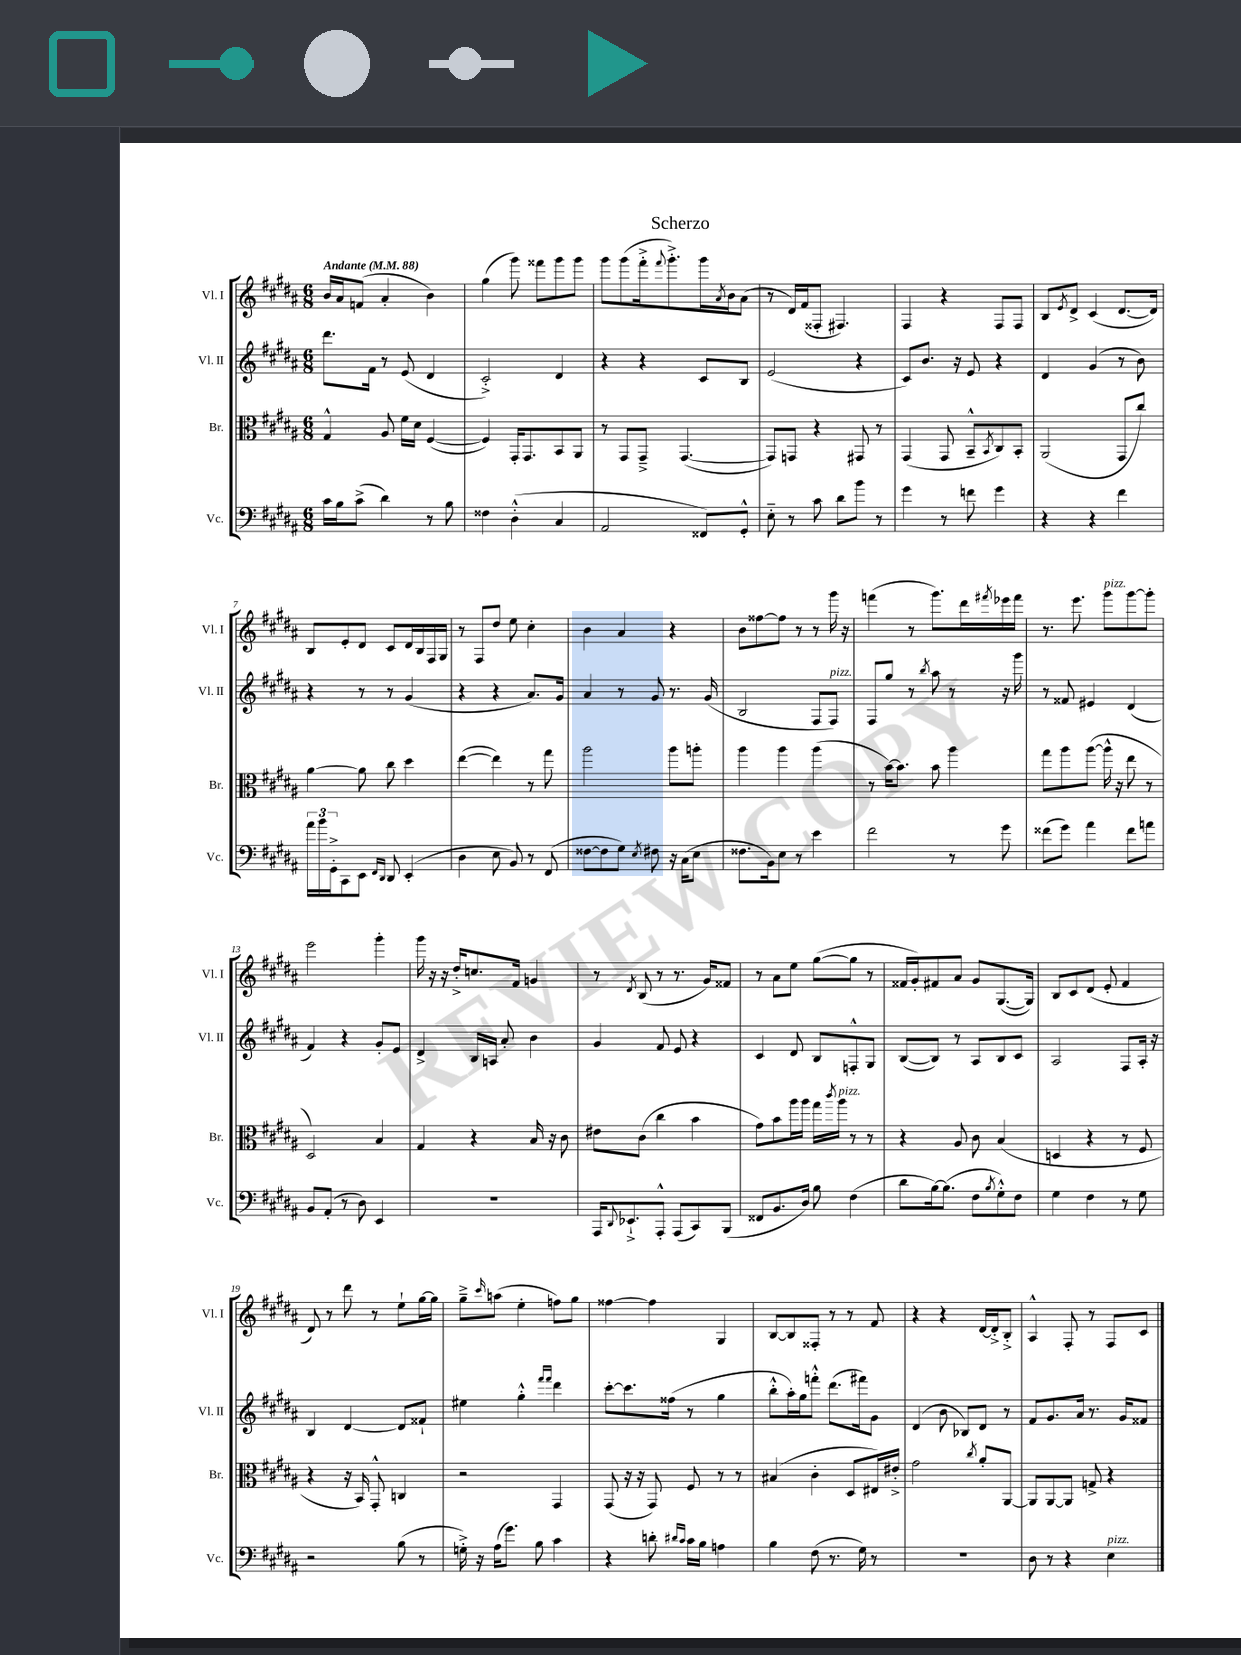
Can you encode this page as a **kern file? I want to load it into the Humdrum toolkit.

**kern	**kern	**kern	**kern
*staff4	*staff3	*staff2	*staff1
*clefF4	*clefC3	*clefG2	*clefG2
*k[f#c#g#d#a#]	*k[f#c#g#d#a#]	*k[f#c#g#d#a#]	*k[f#c#g#d#a#]
*M6/8	*M6/8	*M6/8	*M6/8
*MM88	*MM88	*MM88	*MM88
16c#	4G#^^	8.ddd#	16b
16B	.	.	16a#
(8c#^	.	.	(8f
.	.	16f#	.
4d#)	8A#	8r	4a#'
.	16f#	(8e	.
.	16d#	.	.
8r	([4F#	4d#	4b)
8B	.	.	.
=	=	=	=
4F##	4F#])	2c#'^)	(4gg#
(4D#'^^	16GG#'	.	8ggg#)
.	8.GG#	.	.
.	.	.	8fff##
4C#	8BB	4d#	8ggg#
.	8AA#	.	8ggg#
=	=	=	=
2AA#	8r	4r	8ggg#
.	8GG#	.	(8ggg#
.	8GG#~^	4r	16fff#'^
.	.	.	8qqfff#
.	.	.	8.ggg#'^)
.	([4.GG#	.	.
8FF##)	.	8c#	16ggg#
.	.	.	8qa#
.	.	.	16b
8GG#'^^	.	8B	(8a#
=	=	=	=
8E'~	8GG#])	(2e	8r
8r	8GG	.	16d#)
.	.	.	(16f#
8c#	4r	.	8F##'
8d#	.	.	4.F#)
8b	8GG#	4r	.
8r	8r	.	.
=	=	=	=
4g#	(4GG#	8c#)	4F#
.	.	8.b	.
8r	8GG#	.	4r
.	.	16r	.
8f	8BB~^^	8e	.
.	8qBB	.	.
4g#	8C#)	4r	8F#
.	8BB'	.	8F#
=	=	=	=
4r	(2AA#	4d#	8B
.	.	.	8qe
.	.	.	8d#^
4r	.	(4g#	(4c#
4f#	8GG#	8r	[8.d#
.	8cc#)	8b)	.
.	.	.	16d#])
=	=	=	=
24a#	[4a#	4r	8B
24b	.	.	.
24GG#'^	.	.	.
8CC#	.	.	8e'
8EE	8a#]	8r	8d#
16qqFF#	.	.	.
16qqDD#	.	.	.
8DD#	8cc#	8r	8c#
(4EE'	4dd#	(4g#	16d#
.	.	.	16B
.	.	.	16F#
.	.	.	16G#
=	=	=	=
4D#	([4ee	4r	8r
.	.	.	8F#
8E	4ee])	4r	8dd#
8BB)	.	.	8ee
8r	8r	8.a#)	4cc#'
(8FF#	8gg#	.	.
.	.	16g#	.
=	=	=	=
[8F##	2aa#	4a#	4b
8F##]	.	.	.
8G#)	.	8r	4a#
8qE	.	.	.
8F#	.	8g#	.
16r	8aa#	8.r	4r
(16C#	.	.	.
8E	8aa'	.	.
.	.	(16g#	.
=	=	=	=
8.F##	4aa#	2B	8b
.	.	.	[8ff##
16BB)	.	.	.
8E	4aa#	.	8ff##]
8r	.	.	8r
4e	(4aa#	8F#	8r
.	.	8F#)	16ggg#
.	.	.	16r
=	=	=	=
2f#	8r	8F#	(4fff
.	[16b)	8gg#	.
.	8.b]	.	.
.	.	8r	8r
.	.	8qbb	.
.	8b	8aa#	8.ggg#)
8r	4aa#	8r	.
.	.	.	16ddd#
.	.	.	8qfff#
8g#	.	16r	16eee-
.	.	16ggg#	16fff#
=	=	=	=
(8f##	8gg#	8r	8.r
8g#)	8aa#	8f##	.
.	.	.	8.eee
4a#	([8aa#	4e#	.
.	16aa#^^]	.	8ggg#
.	16r	.	.
8f##	8ee	(4d#	[8ggg#
8a	8r	.	8ggg#']
=	=	=	=
8BB	2D#)	4f#)	2eee
(8AA#'	.	.	.
8r	.	4r	.
8D#)	.	.	.
4EE	4B	8g#'	4ggg#'
.	.	8e	.
=	=	=	=
2.r	4G#	4d#^	16ggg#
.	.	.	16r
.	.	.	16r
.	.	.	16dd#'^
.	4r	16B	8.cc
.	.	16A	.
.	.	8a#'	.
.	.	.	16f#
.	16B	4b	4g
.	16r	.	.
.	8c#	.	.
=	=	=	=
16AAA#	8e#	4g#	8r
8qqDD#	.	.	.
8.EE-`^	.	.	.
.	.	.	8qd#
.	(8c#	.	(8B
8AAA#'^^	4cc#	8f#	8r
(8AAA#	.	8e	8.r
8CC#)	4b	4r	.
.	.	.	16g#)
(8BBB	.	.	8f##
=	=	=	=
8FF##	8g#)	4c#	8r
8.BB	8b	.	8a#
.	16aa#	8d#	8ee
16D#)	16aa#	.	.
8B	16gg#	8B	([8gg#
.	8qccc#	.	.
.	16aa#	.	.
(4F#	8r	8F'^^	8gg#]
.	8r	8G#	8r
=	=	=	=
8d#	4r	([8B	16f##
.	.	.	16g#')
[16B)	.	8B])	8f#
(8.B]	.	.	.
.	8A#	8r	8a#
8F#	8c#	8A#	8g#
8qB	.	.	.
8G#'^^)	(4B	8B	([8.G#
8F#	.	8c#	.
.	.	.	16G#])
=	=	=	=
4G#	4D	2A#	8B
.	.	.	8c#
4F#	4r	.	(8d#
.	.	.	8e'
8r	8r	8F#	4f#
8G#	8F#	16A#'	.
.	.	16r	.
=	=	=	=
2r	4r	4B	8d#)
.	.	.	8r
.	16r	[4d#	8ddd#
.	16BB)	.	.
.	8GG#'^^	.	8r
(8B	4C	8d#]	8ee`
8r	.	8f##`	[16gg#
.	.	.	16gg#]
=	=	=	=
16G'^)	2r	4ee#	8gg#~^
16r	.	.	.
.	.	.	16qqccc#
(16A#	.	.	(8aa
8.g#)	.	.	.
.	.	4gg#'^^	4ee'
8B	.	.	.
.	.	16qqfff#	.
.	.	16qqfff#	.
4c#	4GG#	4ddd#	8ff)
.	.	.	8gg#
=	=	=	=
4r	(8GG#	[8ccc#'	[4ff##
.	16r	8.ccc#]	.
.	16r	.	.
8d'	8GG#)	.	4ff##]
.	.	(16ff##	.
16qqd#	.	.	.
16qqc#	.	.	.
16c#	8F#	8r	.
16B	.	.	.
4A	8r	4gg#	4G#
.	8r	.	.
=	=	=	=
4B	(4B#	8bb'^^	[8B
.	.	16aa#')	8B]
.	.	16gg#	.
(8F#	4c#'	8fff'^^	8F##'
8.r	.	(8.ddd#	8r
.	8D#	.	8r
16G#)	.	16fff#)	.
8r	16E#)	8g#	8f#
.	16e#'^	.	.
=	=	=	=
2.r	2g#	(4d#	4r
.	.	8b	4r
.	.	8B-)	.
.	8qcc#	.	.
.	8a#'	8d#	[16d#
.	.	.	16d#'^]
.	[8AA#	8r	8B'^
=	=	=	=
8D#	8AA#]	8f#	4A#^^
8r	[8AA#	8.g#	.
4r	8AA#]	.	8F#'
.	.	16a#	.
.	8G^	8.r	8r
4E	4r	.	8F#
.	.	16g#	.
.	.	8f##	8c#
==	==	==	==
*-	*-	*-	*-
